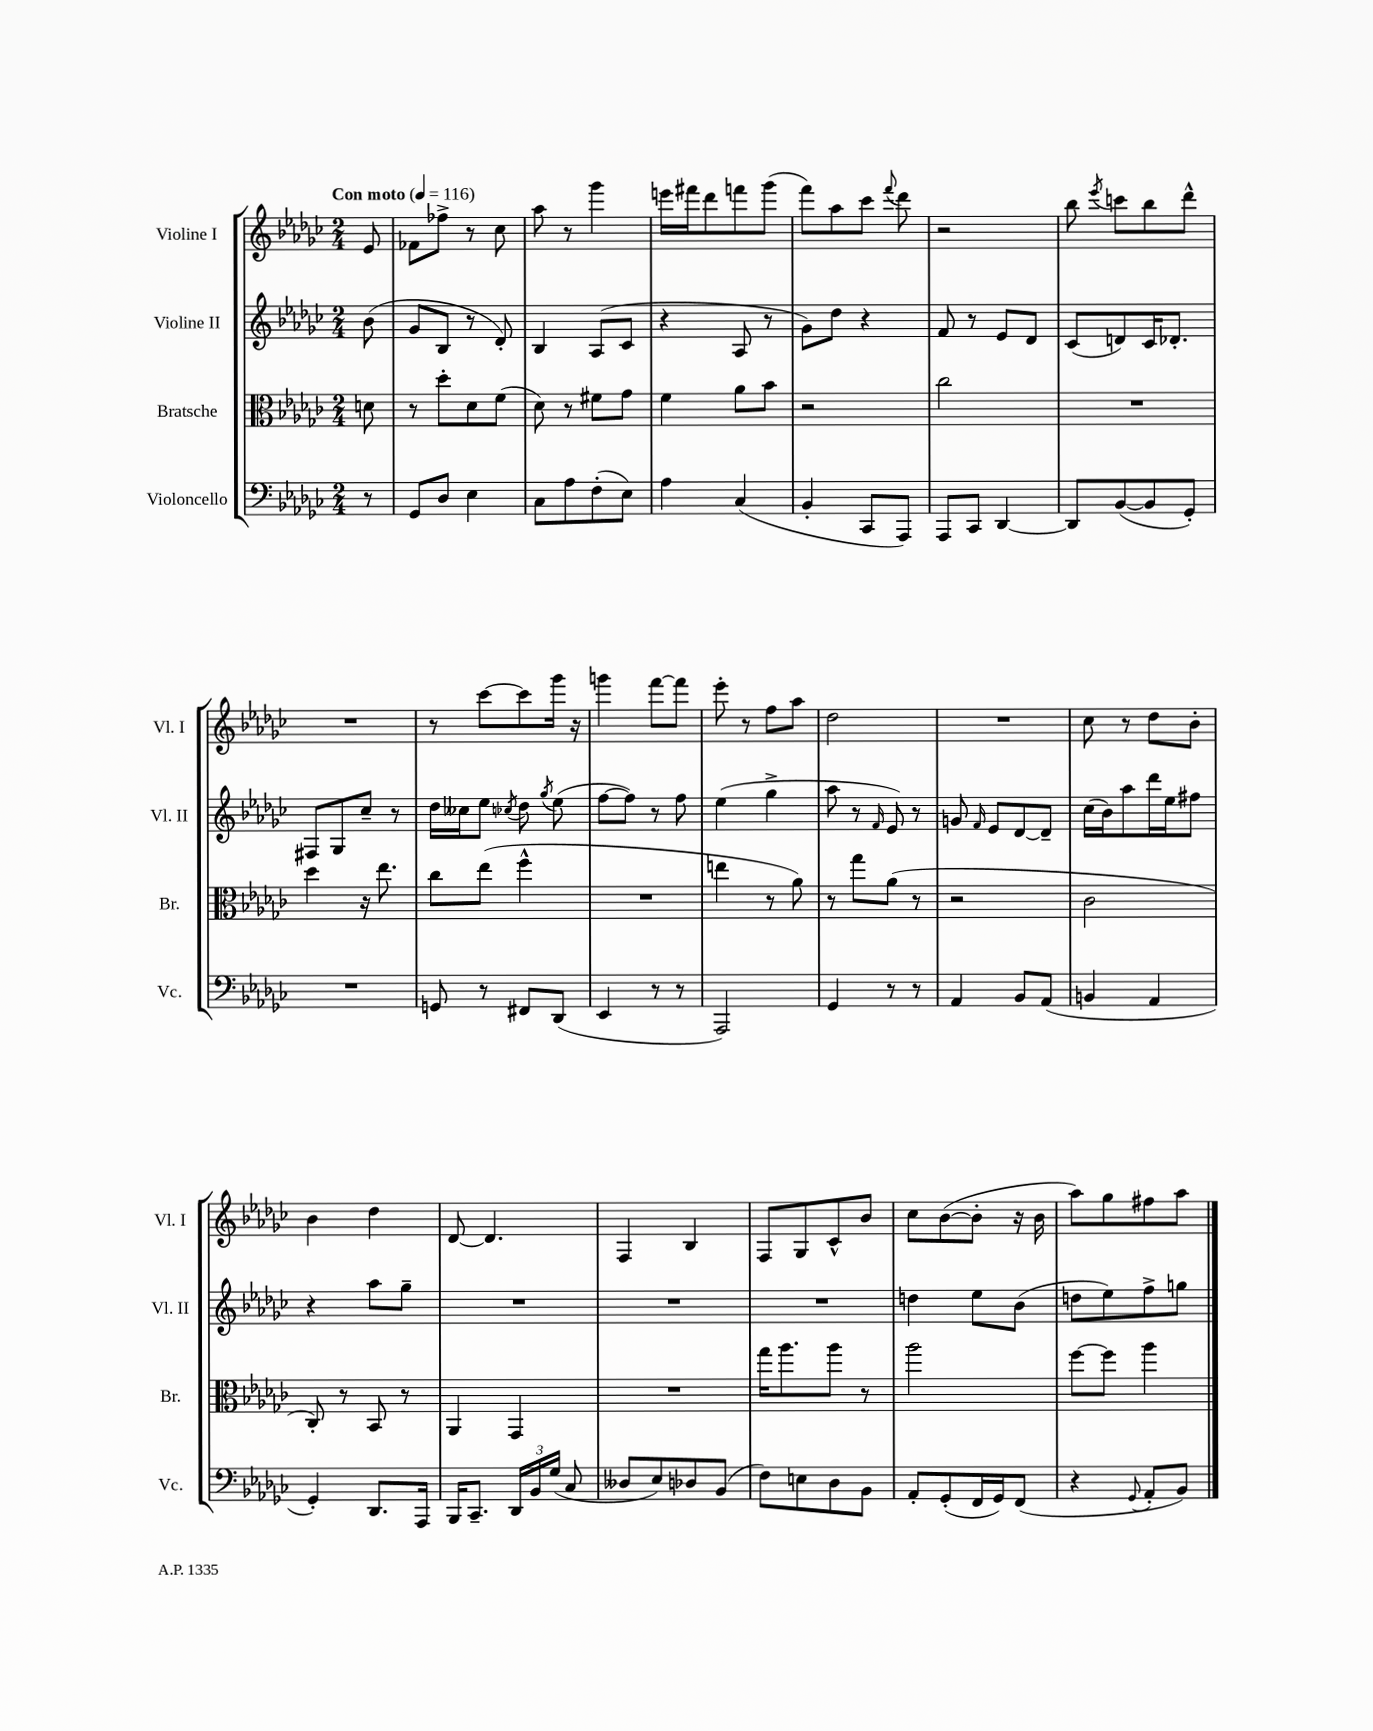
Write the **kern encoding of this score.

**kern	**kern	**kern	**kern
*staff4	*staff3	*staff2	*staff1
*clefF4	*clefC3	*clefG2	*clefG2
*k[b-e-a-d-g-c-]	*k[b-e-a-d-g-c-]	*k[b-e-a-d-g-c-]	*k[b-e-a-d-g-c-]
*M2/4	*M2/4	*M2/4	*M2/4
*MM116	*MM116	*MM116	*MM116
8r	8d	(8b-	8e-
=	=	=	=
8GG-	8r	8g-	8f-
8D-	8dd-'	8B-	8ff-^
4E-	8d-	8r	8r
.	(8f	8d-')	8cc-
=	=	=	=
8C-	8d-)	4B-	8aa-
8A-	8r	.	8r
(8F'	8f#	(8A-	4ggg-
8E-)	8g-	8c-	.
=	=	=	=
4A-	4f	4r	16eee
.	.	.	16fff#
.	.	.	8ddd-
(4C-	8a-	8A-	8fff
.	8b-	8r	(8ggg-
=	=	=	=
4BB-'	2r	8g-)	8fff)
.	.	8dd-	8aa-
8CC-	.	4r	8ccc-
.	.	.	8qqfff
8AAA-)	.	.	8ddd-
=	=	=	=
8AAA-	2cc-	8f	2r
8CC-	.	8r	.
[4DD-	.	8e-	.
.	.	8d-	.
=	=	=	=
8DD-]	2r	(8c-	8bb-
.	.	.	8qeee-
([8BB-	.	8d)	8ccc
8BB-]	.	16c-	8bb-
.	.	8.d-'	.
8GG-')	.	.	8ddd-^^
=	=	=	=
2r	4dd-	8F#	2r
.	.	8G-	.
.	16r	8cc-~	.
.	8.ee-	.	.
.	.	8r	.
=	=	=	=
8GG	8cc-	16dd-	8r
.	.	16cc--	.
8r	(8ee-	8ee-	[8ccc-
.	.	8qcc-	.
8FF#	4ff^^	8dd-	8ccc-]
.	.	8qgg-	.
(8DD-	.	(8ee-	16ggg-
.	.	.	16r
=	=	=	=
4EE-	2r	[8ff	4ggg
.	.	8ff])	.
8r	.	8r	[8fff
8r	.	8ff	8fff]
=	=	=	=
2AAA-)	4ee	(4ee-	8eee-'
.	.	.	8r
.	8r	4gg-^	8ff
.	8a-)	.	8aa-
=	=	=	=
4GG-	8r	8aa-	2dd-
.	8gg-	8r	.
.	.	16qqf	.
8r	(8a-	8e-)	.
8r	8r	8r	.
=	=	=	=
4AA-	2r	8g	2r
.	.	16qqf	.
.	.	8e-	.
8BB-	.	[8d-	.
(8AA-	.	8d-~]	.
=	=	=	=
4BB	2c-	(16cc-	8cc-
.	.	16b-)	.
.	.	8aa-	8r
4AA-	.	16ddd-	8dd-
.	.	16ee-	.
.	.	8ff#	8b-'
=	=	=	=
4GG-')	8C-')	4r	4b-
.	8r	.	.
8.DD-	8BB-	8aa-	4dd-
.	8r	8gg-~	.
16AAA-	.	.	.
=	=	=	=
16BBB-	4AA-	2r	[8d-
8.CC-~	.	.	.
.	.	.	4.d-]
24DD-	4GG-	.	.
24BB-	.	.	.
(24G-	.	.	.
8C-	.	.	.
=	=	=	=
8D--	2r	2r	4F
8E-)	.	.	.
8D-	.	.	4B-
(8BB-	.	.	.
=	=	=	=
8F)	16gg-	2r	8F
.	8.aa-	.	.
8E	.	.	8G-
8D-	8aa-	.	8c-^^
8BB-	8r	.	8b-
=	=	=	=
8AA-'	2aa-	4dd	8cc-
(8GG-'	.	.	([8b-
16FF	.	8ee-	8b-']
16GG-)	.	.	.
(8FF	.	(8b-	16r
.	.	.	16b-
=	=	=	=
4r	[8ff	8dd	8aa-)
.	8ff]	8ee-)	8gg-
8qqGG-	.	.	.
8AA-'	4aa-	8ff^	8ff#
8BB-)	.	8gg	8aa-
==	==	==	==
*-	*-	*-	*-
